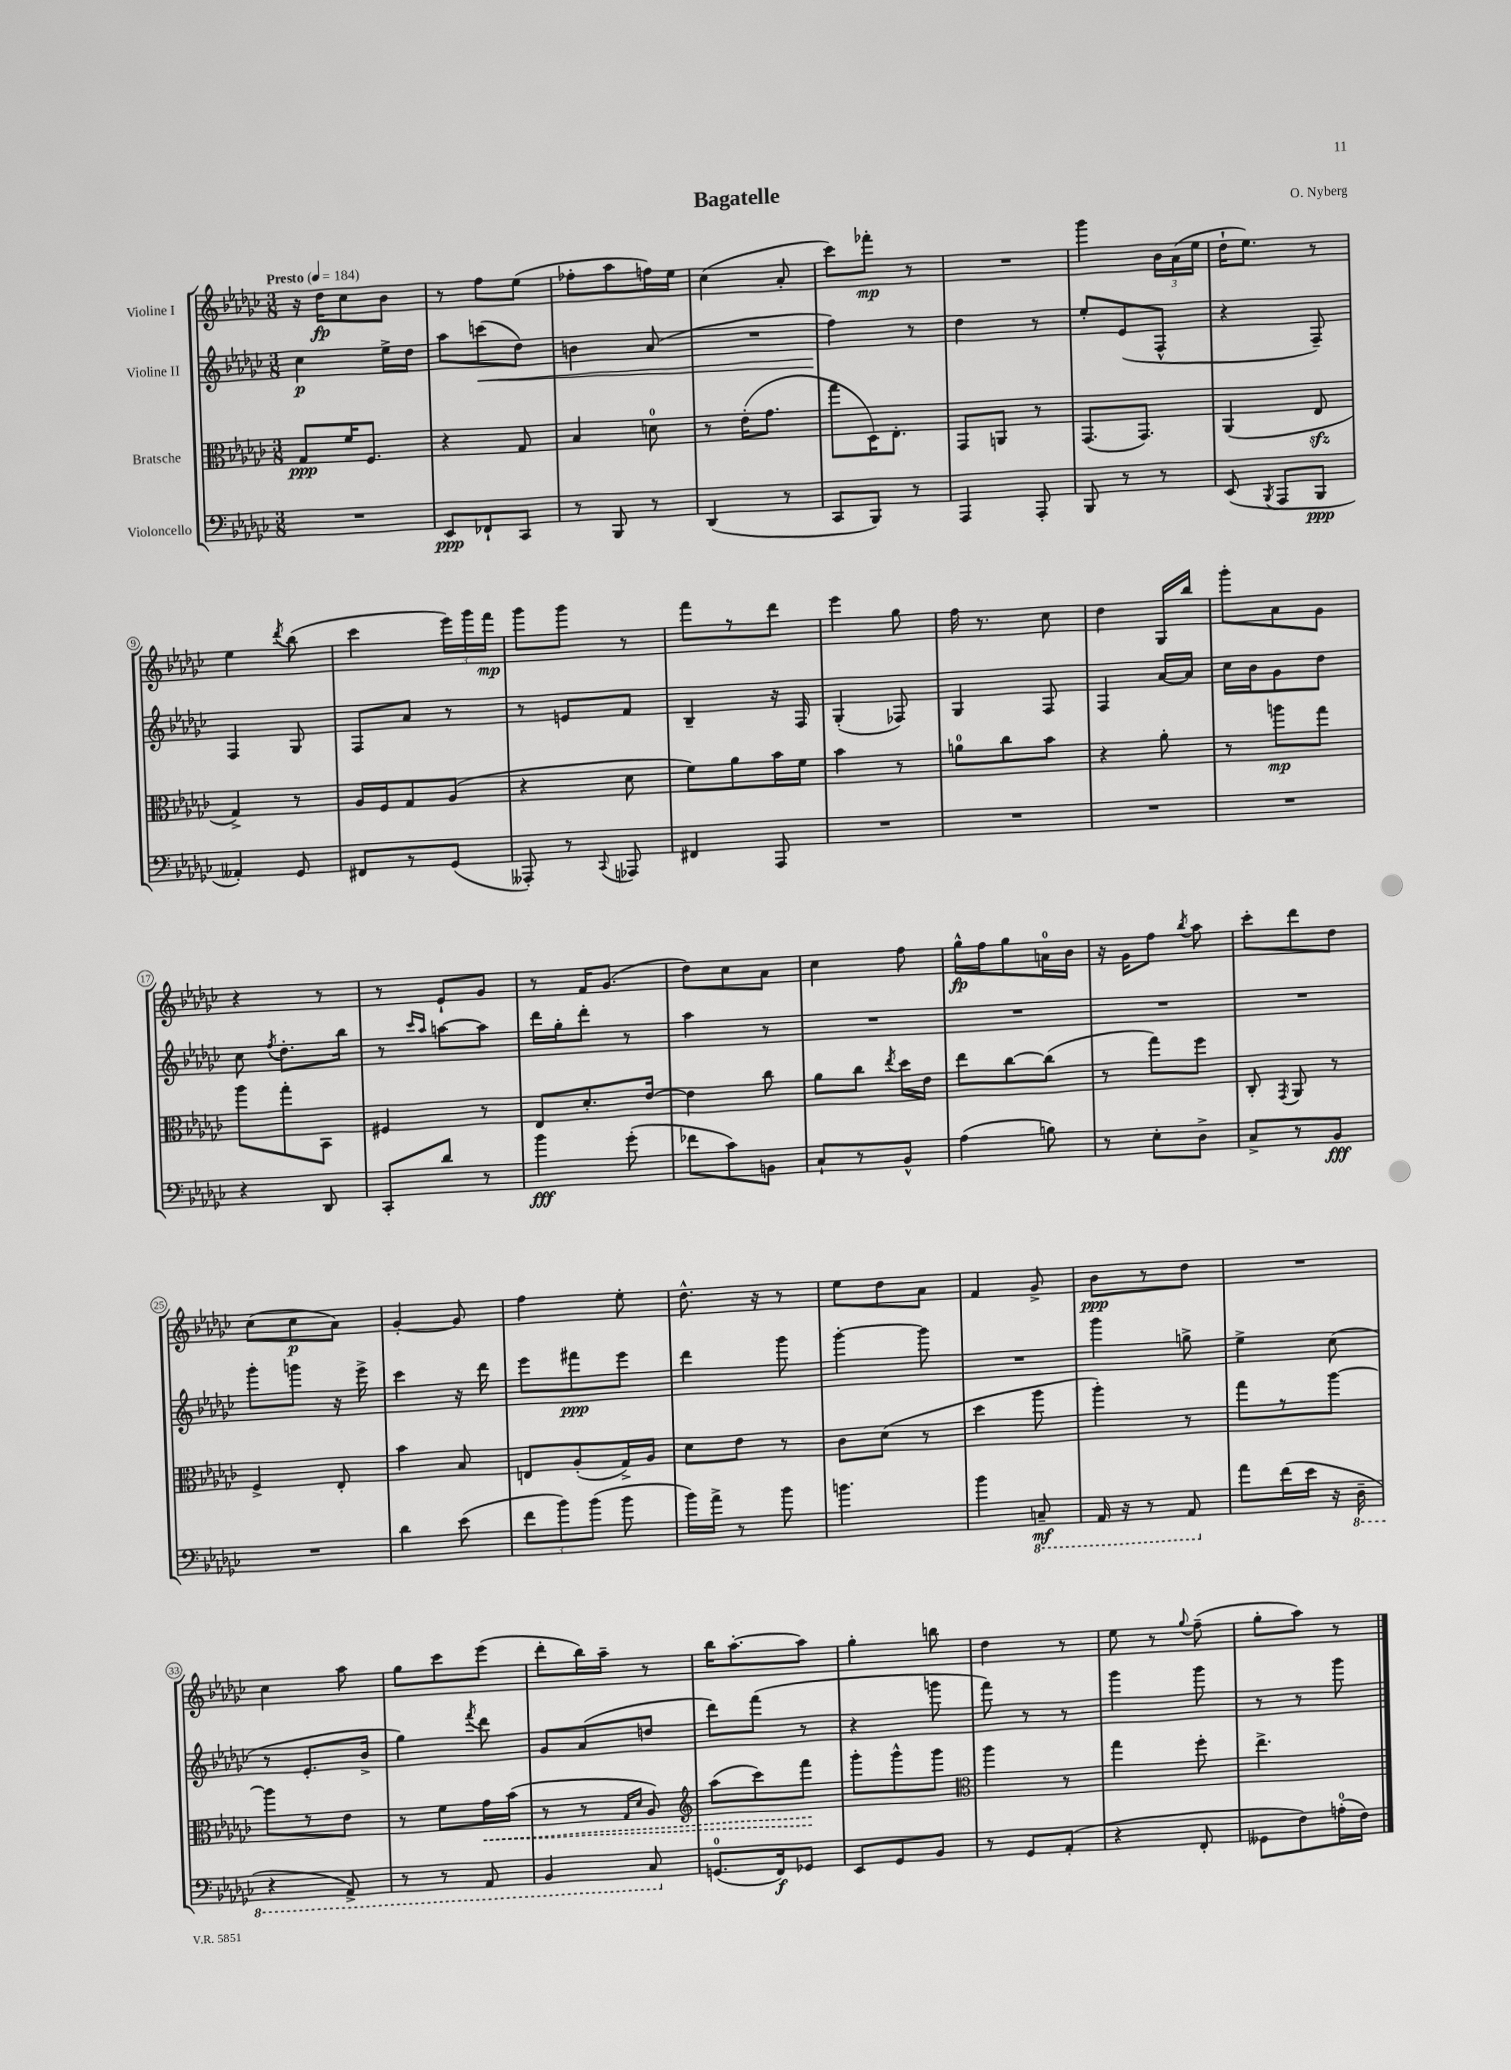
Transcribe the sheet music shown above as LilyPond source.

\header { title = "Bagatelle" composer = "O. Nyberg" }
<<
\new StaffGroup <<
\new Staff = "s0" \with { instrumentName = "Violine I" } {
    \clef treble \key ges \major \numericTimeSignature \time 3/8 \tempo "Presto" 4 = 184
    \autoBeamOff r16 des''16[\fp ces''8 bes'8] |
    r8 f''8[ ees''8]( |
    fes''8[-. aes''8 f''16) ees''16] |
    ces''4( aes'8-. |
    ces'''8[) fes'''8]-.\mp r8 |
    R4. |
    ges'''4 \tuplet 3/2 { bes'16[ aes'16( ees''16] } |
    des''16[-! ees''8.]) r8 |
    ees''4 \acciaccatura { des'''8 } bes''8( |
    ces'''4 \tuplet 3/2 { ees'''16[) ges'''16 f'''16]\mp } |
    ges'''8[ ges'''8] r8 |
    f'''8[ r8 des'''8] |
    ees'''4 ges''8 |
    f''16 r8. ces''8 |
    des''4 ges16[ bes''16] |
    ges'''8[-. aes'8 ges'8] |
    r4 r8 |
    r8 ees'8[-! ges'8] |
    r8 f'16[ ges'8.]( |
    des''8[) ces''8 aes'8] |
    ces''4 f''8 |
    ges''16[-^\fp f''16 ges''8 a'16-0 bes'16] |
    r16 ges'16[ f''8] \acciaccatura { bes''8 } aes''8 |
    ces'''8[-. des'''8 des''8] |
    ces''8[( ces''8\p aes'8]) |
    ges'4~-. ges'8 |
    f''4 ees''8-. |
    des''8.-^ r16 r8 |
    ees''8[ des''8 aes'8] |
    f'4 ges'8-> |
    bes'8[\ppp r8 des''8] |
    R4. |
    ces''4 aes''8 |
    ges''8[ ces'''8 ees'''8]( |
    des'''8[-. bes''16) aes''16]-- r8 |
    bes''16[ aes''8.~-. aes''8] |
    ges''4-. b''8 |
    des''4 r8 |
    ees''8 r8 \appoggiatura { ges''8 } f''8--( |
    ges''8[-. aes''8]) r8 \bar "|." |
}
\new Staff = "s1" \with { instrumentName = "Violine II" } {
    \clef treble \key ges \major \numericTimeSignature \time 3/8
    \autoBeamOff ces''4\p ees''16[-> des''16] |
    aes''8[ c'''8\<( des''8]) |
    b'4 aes'8( |
    R4. |
    f''4\!) r8 |
    des''4 r8 |
    ees''8[-. ees'8( f8]-^ |
    r4 f8--) |
    f4 ges8 |
    f8[ aes'8] r8 |
    r8 e'8[ f'8] |
    bes4-- r16 f16 |
    ges4-.( fes8) |
    ges4 f8 |
    f4 aes'16[~ aes'16] |
    ces''16[ bes'16 ges'8 des''8] |
    ces''8 \acciaccatura { f''8 } des''8.[-. bes''16] |
    r8 \grace { ces'''16[ aes''16] } a''8[~ a''8] |
    des'''16[ ges''16-. des'''8]-. r8 |
    aes''4 r8 |
    R4. |
    R4. |
    R4. |
    R4. |
    ges'''8[-. g'''8] r16 ees'''16-> |
    ces'''4 r16 des'''16 |
    ees'''8[ fis'''8\ppp ees'''8] |
    des'''4 ges'''8 |
    ges'''4~-. ges'''8 |
    R4. |
    ges'''4 g''8-> |
    ees''4-> ces''8( |
    r8 ees'8.[-. bes'16]-> |
    ges''4) \acciaccatura { f'''8 } des'''8 |
    ges'8[ aes'8( d''8] |
    des'''8[) f'''8]( r8 |
    r4 g'''8 |
    f'''8) r8 r8 |
    ges'''4 ges'''8 |
    r8 r8 ges'''8 \bar "|." |
}
\new Staff = "s2" \with { instrumentName = "Bratsche" } {
    \clef alto \key ges \major \numericTimeSignature \time 3/8
    \autoBeamOff ges8[\ppp f'16 f8.] |
    r4 ges8 |
    bes4 d'8-0 |
    r8 ees'16[-.( ges'8.] |
    ges''8[ des16) ees8.]-. |
    ges,8[ a,8] r8 |
    ges,8.[( ges,8.]) |
    aes,4( ees8\sfz |
    ges4->) r8 |
    aes16[ f16 ges8 aes8]( |
    r4 des'8 |
    f'8[) aes'8 bes'16 f'16] |
    bes'4 r8 |
    a'8[-0 ces''8 bes'8] |
    r4 aes'8-. |
    r8 a''8[\mp ges''8] |
    aes''8[ ges''8-. bes,8] |
    fis4 r8 |
    ees8[ des'8.-. ees'16]~ |
    ees'4 ces''8 |
    aes'8[ ces''8] \acciaccatura { ees''8 } des''16[ ees'16] |
    ees''8[ ces''8~ ces''8]( |
    r8 ges''8[) f''8] |
    ces8-. \acciaccatura { ges,8 } aes,8 r8 |
    f4-> ees8-. |
    bes'4 bes8 |
    e8[ aes8-.( ges16->) aes16] |
    des'8[ ees'8] r8 |
    ces'8[ des'8]( r8 |
    des''4 aes''8 |
    aes''4-.) r8 |
    ges''8[ r8 aes''8]~ |
    aes''8[ r8 ees'8] |
    r8 f'8[ \once \override Hairpin.style = #'dashed-line ges'16\< bes'16]( |
    r8 r8 \grace { ges16[ des'16] } aes8) |
    \clef treble aes''8[( ces'''8) f'''8]\! |
    ges'''8[-. ges'''8-^ ges'''8] |
    \clef alto aes''4 r8 |
    ges''4 f''8-. |
    ees''4.-> \bar "|." |
}
\new Staff = "s3" \with { instrumentName = "Violoncello" } {
    \clef bass \key ges \major \numericTimeSignature \time 3/8
    \autoBeamOff R4. |
    ees,8[\ppp fes,8-! ces,8] |
    r8 bes,,8 r8 |
    des,4( r8 |
    ces,8[ bes,,8]) r8 |
    aes,,4 aes,,8-. |
    bes,,8 r8 r8 |
    ees,8( \acciaccatura { bes,,8 } aes,,8[ bes,,8]\ppp |
    aeses,4-.) ges,8 |
    fis,8[ r8 ges,8]( |
    aeses,,8-.) r8 \appoggiatura { ces,8 } aes,,8 |
    fis,4 aes,,8 |
    R4. |
    R4. |
    R4. |
    R4. |
    r4 des,8 |
    ces,8[-. des'8] r8 |
    bes'4\fff ges'8-.( |
    fes'8[ ces'8) b,8] |
    ces8[-! r8 bes,8]-^ |
    aes4( b8) |
    r8 ees8[-. des8]-> |
    ces8[-> r8 bes,8]\fff |
    R4. |
    des'4 ees'8( |
    \tuplet 3/2 { f'8[ bes'8) bes'8]( } bes'8 |
    bes'16[) aes'16]-> r8 bes'8 |
    b'4. |
    bes'4 \ottava #-1 c,8--\mf |
    aes,,16 r16 r8 aes,,8 \ottava #0 |
    aes'8[ f'16( ees'16] r16 \ottava #-1 des,16-- |
    r4 aes,,8->) |
    r8 r8 aes,,8 |
    bes,,4 ces,8 \ottava #0 |
    g,8.[-0( f,16\f) ges,8] |
    ees,8[ ges,8 bes,8] |
    r8 ges,8[ aes,8]-.( |
    r4 f,8-. |
    geses,8[ f8) a16-0-.( f16]) \bar "|." |
}
>>
>>
\layout { \context { \Score \override BarNumber.stencil = #(make-stencil-circler 0.1 0.3 ly:text-interface::print) } }
